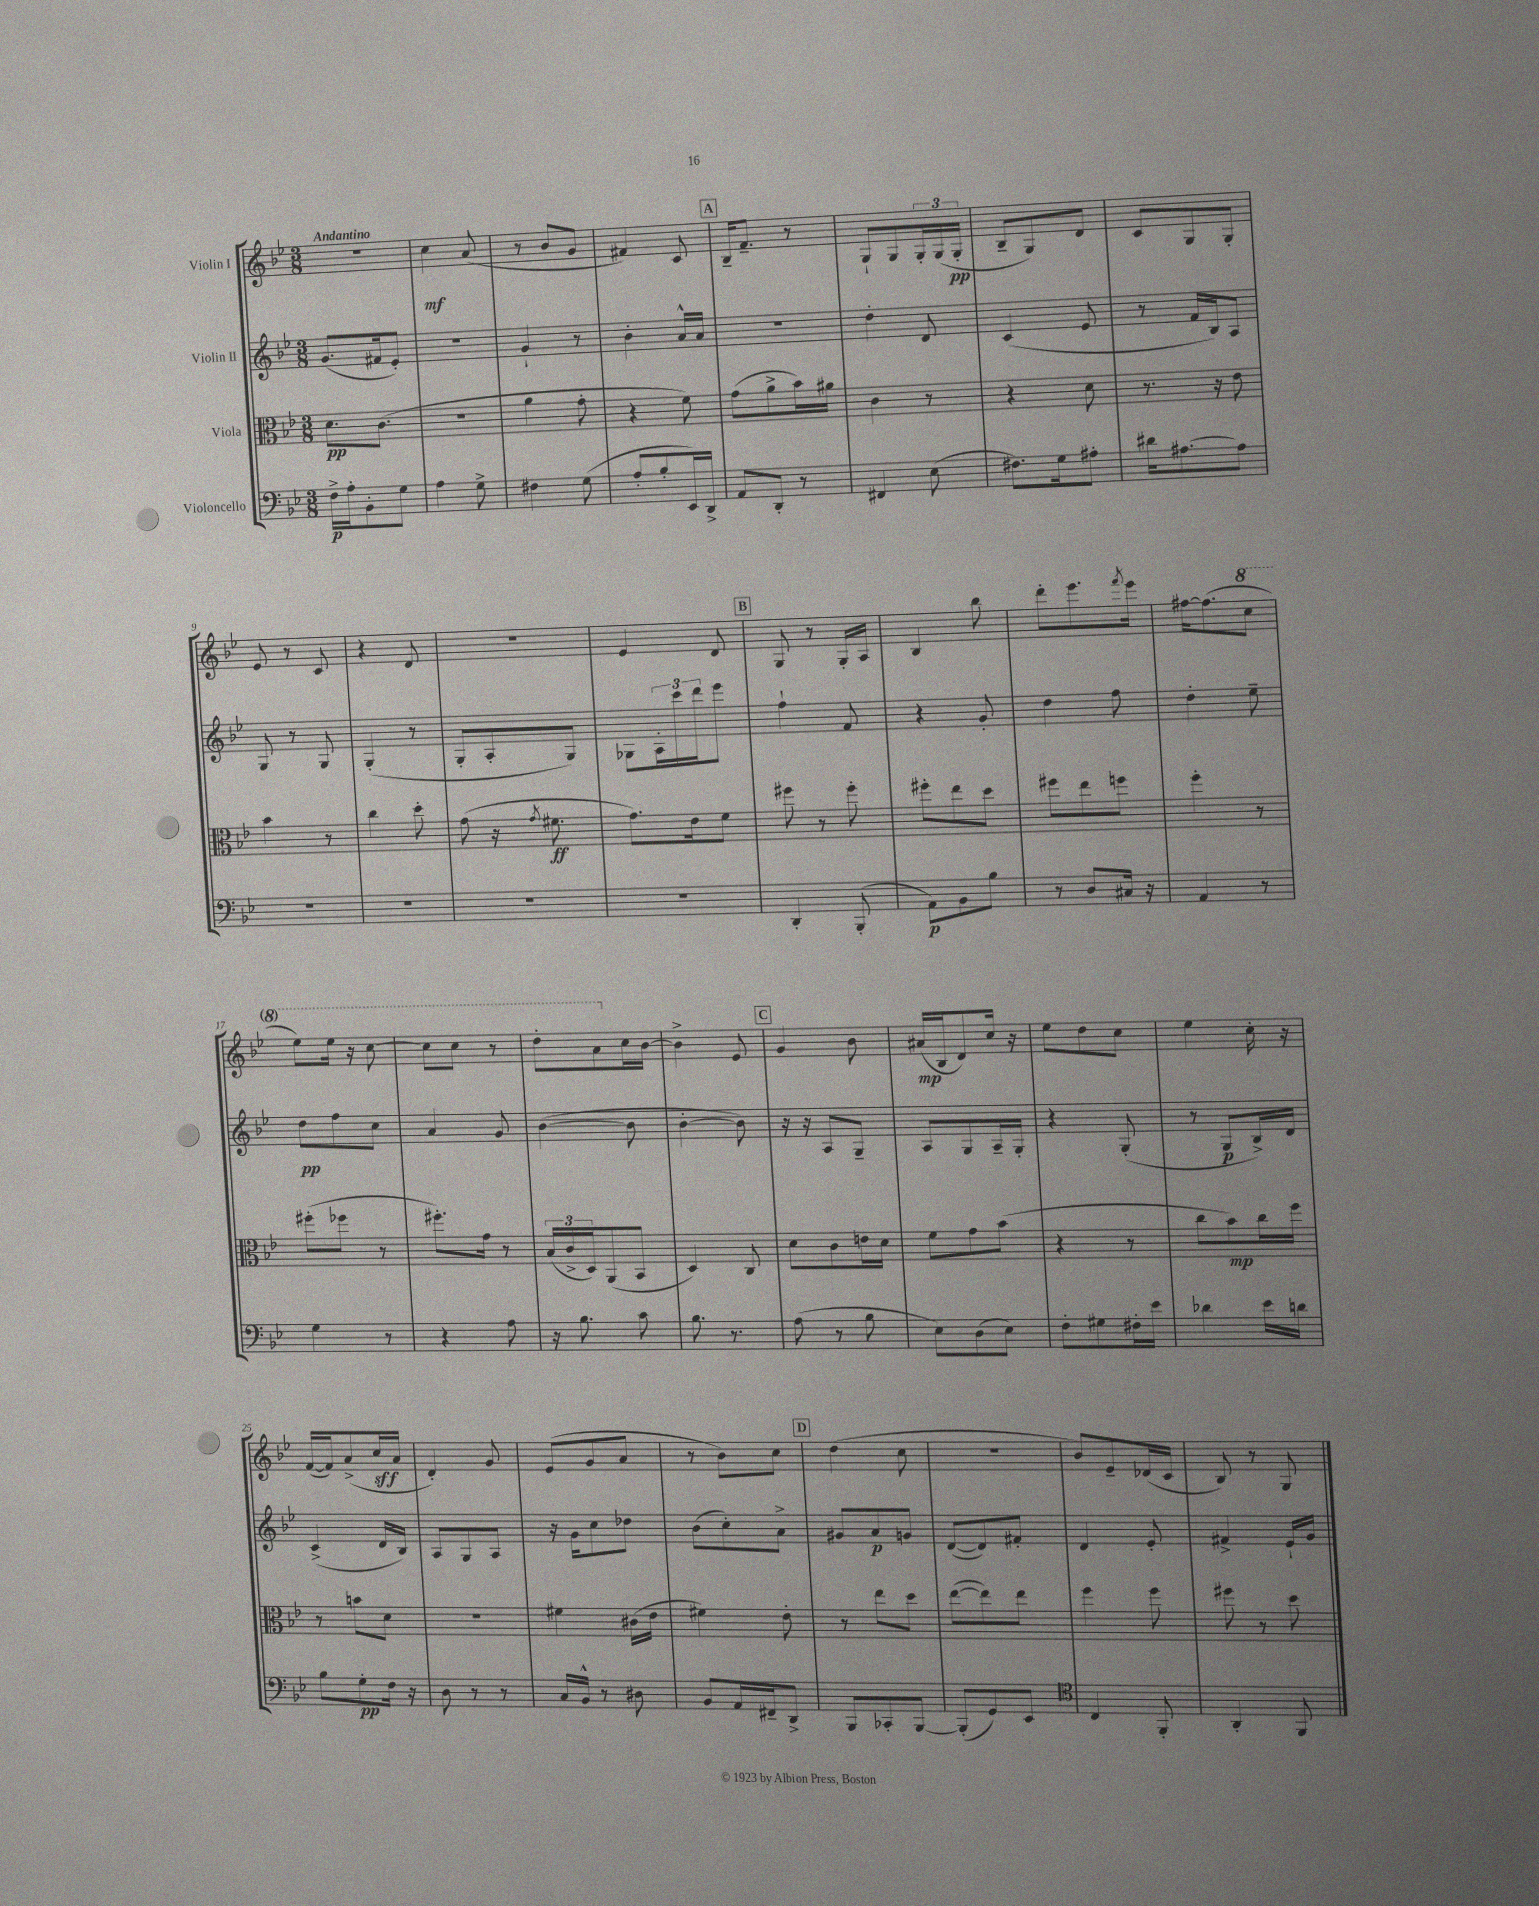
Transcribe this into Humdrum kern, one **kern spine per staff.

**kern	**dynam	**kern	**dynam	**kern	**dynam	**kern	**dynam
*part4	*part4	*part3	*part3	*part2	*part2	*part1	*part1
*staff4	*staff4	*staff3	*staff3	*staff2	*staff2	*staff1	*staff1
*I"Violoncello	*	*I"Viola	*	*I"Violin II	*	*I"Violin I	*
*clefF4	*	*clefC3	*	*clefG2	*	*clefG2	*
*k[b-e-]	*	*k[b-e-]	*	*k[b-e-]	*	*k[b-e-]	*
*M3/8	*	*M3/8	*	*M3/8	*	*M3/8	*
=1	=1	=1	=1	=1	=1	=1	=1
!	!	!	!	!	!	!LO:TX:a:B:t=Andantino	!
16F^\LL	p	8.d\L	pp	(8.g/L	.	4.r	.
16A'\J	.	.	.	.	.	.	.
8BB-'\	.	.	.	.	.	.	.
.	.	(8.c\J	.	16f#X/k	.	.	.
8G\J	.	.	.	8e-'/J)	.	.	.
=2	=2	=2	=2	=2	=2	=2	=2
4A\	.	4.r	.	4.r	.	4cc\	mf
8G^\	.	.	.	.	.	(8a/	.
=3	=3	=3	=3	=3	=3	=3	=3
4F#X\	.	4a\	.	4g`/	.	8r	.
.	.	.	.	.	.	8b-/L	.
(8G\	.	8g'\	.	8r	.	8g/J	.
=4	=4	=4	=4	=4	=4	=4	=4
8A'/L	.	4r	.	4b-'\	.	4f#X/)	.
8B-'/	.	.	.	.	.	.	.
16EE-/L)	.	8f\)	.	16a^^/LL	.	8c/	.
16DD^/JJ	.	.	.	16a/JJ	.	.	.
!!LO:REH:place=s1:t=A
=5	=5	=5	=5	=5	=5	=5	=5
8AA/L	.	(8g\L	.	4.r	.	16B-~/KL	.
.	.	.	.	.	.	8.f~/J	.
8DD'/J	.	8a^\	.	.	.	.	.
8r	.	16b-\L)	.	.	.	8r	.
.	.	16a#X\JJ	.	.	.	.	.
=6	=6	=6	=6	=6	=6	=6	=6
4FF#X/	.	4c\	.	4dd'\	.	8G`/L	.
.	.	.	.	.	.	8G/	.
(8E-\	.	8r	.	8d/	.	24G'/L	.
.	.	.	.	.	.	(24G/	.
.	.	.	.	.	.	24G'/JJ	pp
=7	=7	=7	=7	=7	=7	=7	=7
8.F#X\L)	.	4r	.	(4c/	.	8B-~/L	.
.	.	.	.	.	.	8G/)	.
16G\k	.	.	.	.	.	.	.
8A#X'\J	.	8d\	.	8e-/	.	8d/J	.
=8	=8	=8	=8	=8	=8	=8	=8
16d#X\KL	.	8.r	.	8r	.	8c/L	.
[8.A#X\	.	.	.	.	.	.	.
.	.	.	.	16f/LL	.	8G/	.
.	.	16r	.	16B-/J)	.	.	.
8A#\J]	.	8e-\	.	8A/J	.	8G'/J	.
!!LO:LB:g=z
=9	=9	=9	=9	=9	=9	=9	=9
4.r	.	4b-\	.	8G/	.	8e-/	.
.	.	.	.	8r	.	8r	.
.	.	8r	.	8G/	.	8c/	.
=10	=10	=10	=10	=10	=10	=10	=10
4.r	.	4cc\	.	(4G'/	.	4r	.
.	.	8dd'\	.	8r	.	8d/	.
=11	=11	=11	=11	=11	=11	=11	=11
4.r	.	(8g\	.	8G'/L	.	4.r	.
.	.	16r	.	8A'/	.	.	.
.	.	8qg/	.	.	.	.	.
.	.	8.f#X\	ff	.	.	.	.
.	.	.	.	8G/J)	.	.	.
=12	=12	=12	=12	=12	=12	=12	=12
4.r	.	8.g\L)	.	8G-X\L	.	4e-/	.
.	.	.	.	24A'\L	.	.	.
.	.	.	.	24ccc\	.	.	.
.	.	16e-\k	.	.	.	.	.
.	.	.	.	24ddd\J	.	.	.
.	.	8f\J	.	8eee-\J	.	8d/	.
!!LO:REH:place=s1:t=B
=13	=13	=13	=13	=13	=13	=13	=13
4DD'/	.	8ff#X\	.	4ff`\	.	8G/	.
.	.	8r	.	.	.	8r	.
(8BBB-'/	.	8ff#'\	.	8f/	.	16G'/LL	.
.	.	.	.	.	.	16A/JJ	.
=14	=14	=14	=14	=14	=14	=14	=14
8AA\L)	p	8ff#X'\L	.	4r	.	4B-/	.
8BB-\	.	8ee-\	.	.	.	.	.
8B-\J	.	8dd\J	.	8g'/	.	8bb-\	.
=15	=15	=15	=15	=15	=15	=15	=15
8r	.	8ff#X\L	.	4dd\	.	8ddd'\L	.
8D/L	.	8ee-\	.	.	.	8.eee-\	.
16C#X/Jk	.	8ffn\J	.	8ff\	.	.	.
.	.	.	.	.	.	8qfff/	.
16r	.	.	.	.	.	16eee-\Jk	.
=16	=16	=16	=16	=16	=16	=16	=16
4AA/	.	4ff'\	.	4dd'\	.	[16ff#X\KL	.
.	.	.	.	.	.	(8.ff#\]	.
*	*	*	*	*	*	*8va	*
8r	.	8r	.	8ee-~\	.	8ccc\J	.
!!LO:LB:g=z
=17	=17	=17	=17	=17	=17	=17	=17
4G\	.	(8ff#X'\L	.	8dd\L	pp	8eee-\L)	.
.	.	8ff-X\J	.	8ff\	.	16eee-\Jk	.
.	.	.	.	.	.	16r	.
8r	.	8r	.	8cc\J	.	[8ccc\	.
=18	=18	=18	=18	=18	=18	=18	=18
4r	.	8.ff#X'\L)	.	4a/	.	8ccc\L]	.
.	.	.	.	.	.	8ccc\J	.
.	.	16g\Jk	.	.	.	.	.
8A\	.	8r	.	8g/	.	8r	.
=19	=19	=19	=19	=19	=19	=19	=19
16r	.	(24B-/LL	.	([4b-\	.	8ddd'\L	.
.	.	24c^/	.	.	.	.	.
8.B-\	.	.	.	.	.	.	.
.	.	24D/J)	.	.	.	.	.
.	.	(8AA/	.	.	.	8aa\	.
*	*	*	*	*	*	*X8va	*
8c\	.	8BB-/J	.	8b-\]	.	16cc\L	.
.	.	.	.	.	.	[16b-\JJ	.
=20	=20	=20	=20	=20	=20	=20	=20
8.B-\	.	4D/)	.	[4b-'\	.	4b-^\]	.
8.r	.	.	.	.	.	.	.
.	.	8C/	.	8b-\])	.	8e-/	.
!!LO:REH:place=s1:t=C
=21	=21	=21	=21	=21	=21	=21	=21
(8A\	.	8d\L	.	16r	.	4g/	.
.	.	.	.	16r	.	.	.
8r	.	8c\	.	8A/L	.	.	.
8B-\	.	16en\L	.	8G~/J	.	8b-\	.
.	.	16d\JJ	.	.	.	.	.
=22	=22	=22	=22	=22	=22	=22	=22
8E-\L)	.	8f\L	.	8A/L	.	(16a#X/LL	mp
.	.	.	.	.	.	16B-/J	.
(8D\	.	8g\	.	8G/	.	8d/)	.
8E-\J)	.	(8b-\J	.	16A~/L	.	16cc/Jk	.
.	.	.	.	16G'/JJ	.	16r	.
=23	=23	=23	=23	=23	=23	=23	=23
8F'\L	.	4r	.	4r	.	8ee-\L	.
8G#X\	.	.	.	.	.	8dd\	.
16F#X'\L	.	8r	.	(8G'/	.	8cc\J	.
16e-\JJ	.	.	.	.	.	.	.
=24	=24	=24	=24	=24	=24	=24	=24
4d-X\	.	8cc\L	.	8r	.	4ee-\	.
.	.	8b-\)	mp	8G/L	p	.	.
16e-\LL	.	16cc\L	.	16B-^/L)	.	16cc'\	.
16dn\JJ	.	16ff\JJ	.	16d/JJ	.	16r	.
!!LO:LB:g=z
=25	=25	=25	=25	=25	=25	=25	=25
8B-\L	.	8r	.	(4c^/	.	([16f/LL	.
.	.	.	.	.	.	16f/J])	.
8G'\	pp	8bn\L	.	.	.	(8a^/	.
16F\Jk	.	8d\J	.	16d/LL	.	16cc/L	sff
16r	.	.	.	16B-/JJ)	.	16a/JJ	.
=26	=26	=26	=26	=26	=26	=26	=26
8D\	.	4.r	.	8A/L	.	4d'/)	.
8r	.	.	.	8G/	.	.	.
8r	.	.	.	8A/J	.	8g/	.
=27	=27	=27	=27	=27	=27	=27	=27
16C/LL	.	4f#X\	.	16r	.	(8e-/L	.
16BB-^^/JJ	.	.	.	16g\KL	.	.	.
8r	.	.	.	8cc\	.	8g/	.
8D#X\	.	(16c#X\LL	.	8dd-X\J	.	8a/J	.
.	.	16e-\JJ	.	.	.	.	.
=28	=28	=28	=28	=28	=28	=28	=28
8BB-/L	.	4f#X\)	.	(8b-\L	.	8r	.
16AA/L	.	.	.	8cc'\)	.	8b-\L)	.
16FF#X~/J	.	.	.	.	.	.	.
8DD^/J	.	8e-'\	.	8a^\J	.	8cc\J	.
!!LO:REH:place=s1:t=D
=29	=29	=29	=29	=29	=29	=29	=29
8BBB-/L	.	8r	.	8g#X/L	.	(4dd\	.
8CC-X'/	.	8ee-\L	.	8a/	p	.	.
[8BBB-/J	.	8dd\J	.	8gn/J	.	8cc\	.
=30	=30	=30	=30	=30	=30	=30	=30
(8BBB-'/L]	.	([8ee-\L	.	([8d/L	.	4.r	.
8GG/)	.	8ee-\])	.	8d/])	.	.	.
8EE-/J	.	8ee-\J	.	8f#X'/J	.	.	.
=31	=31	=31	=31	=31	=31	=31	=31
*clefC4	*	*	*	*	*	*	*
4C/	.	4ff\	.	4d/	.	8b-/L)	.
.	.	.	.	.	.	8e-~/	.
8FF'/	.	8ff\	.	8e-'/	.	(16d-X/L	.
.	.	.	.	.	.	16c/JJ	.
=32	=32	=32	=32	=32	=32	=32	=32
4AA'/	.	8ff#X\	.	4f#X^/	.	8B-/)	.
.	.	8r	.	.	.	8r	.
8FF/	.	8dd\	.	16e-`/LL	.	8G/	.
.	.	.	.	16g/JJ	.	.	.
==	==	==	==	==	==	==	==
*-	*-	*-	*-	*-	*-	*-	*-
